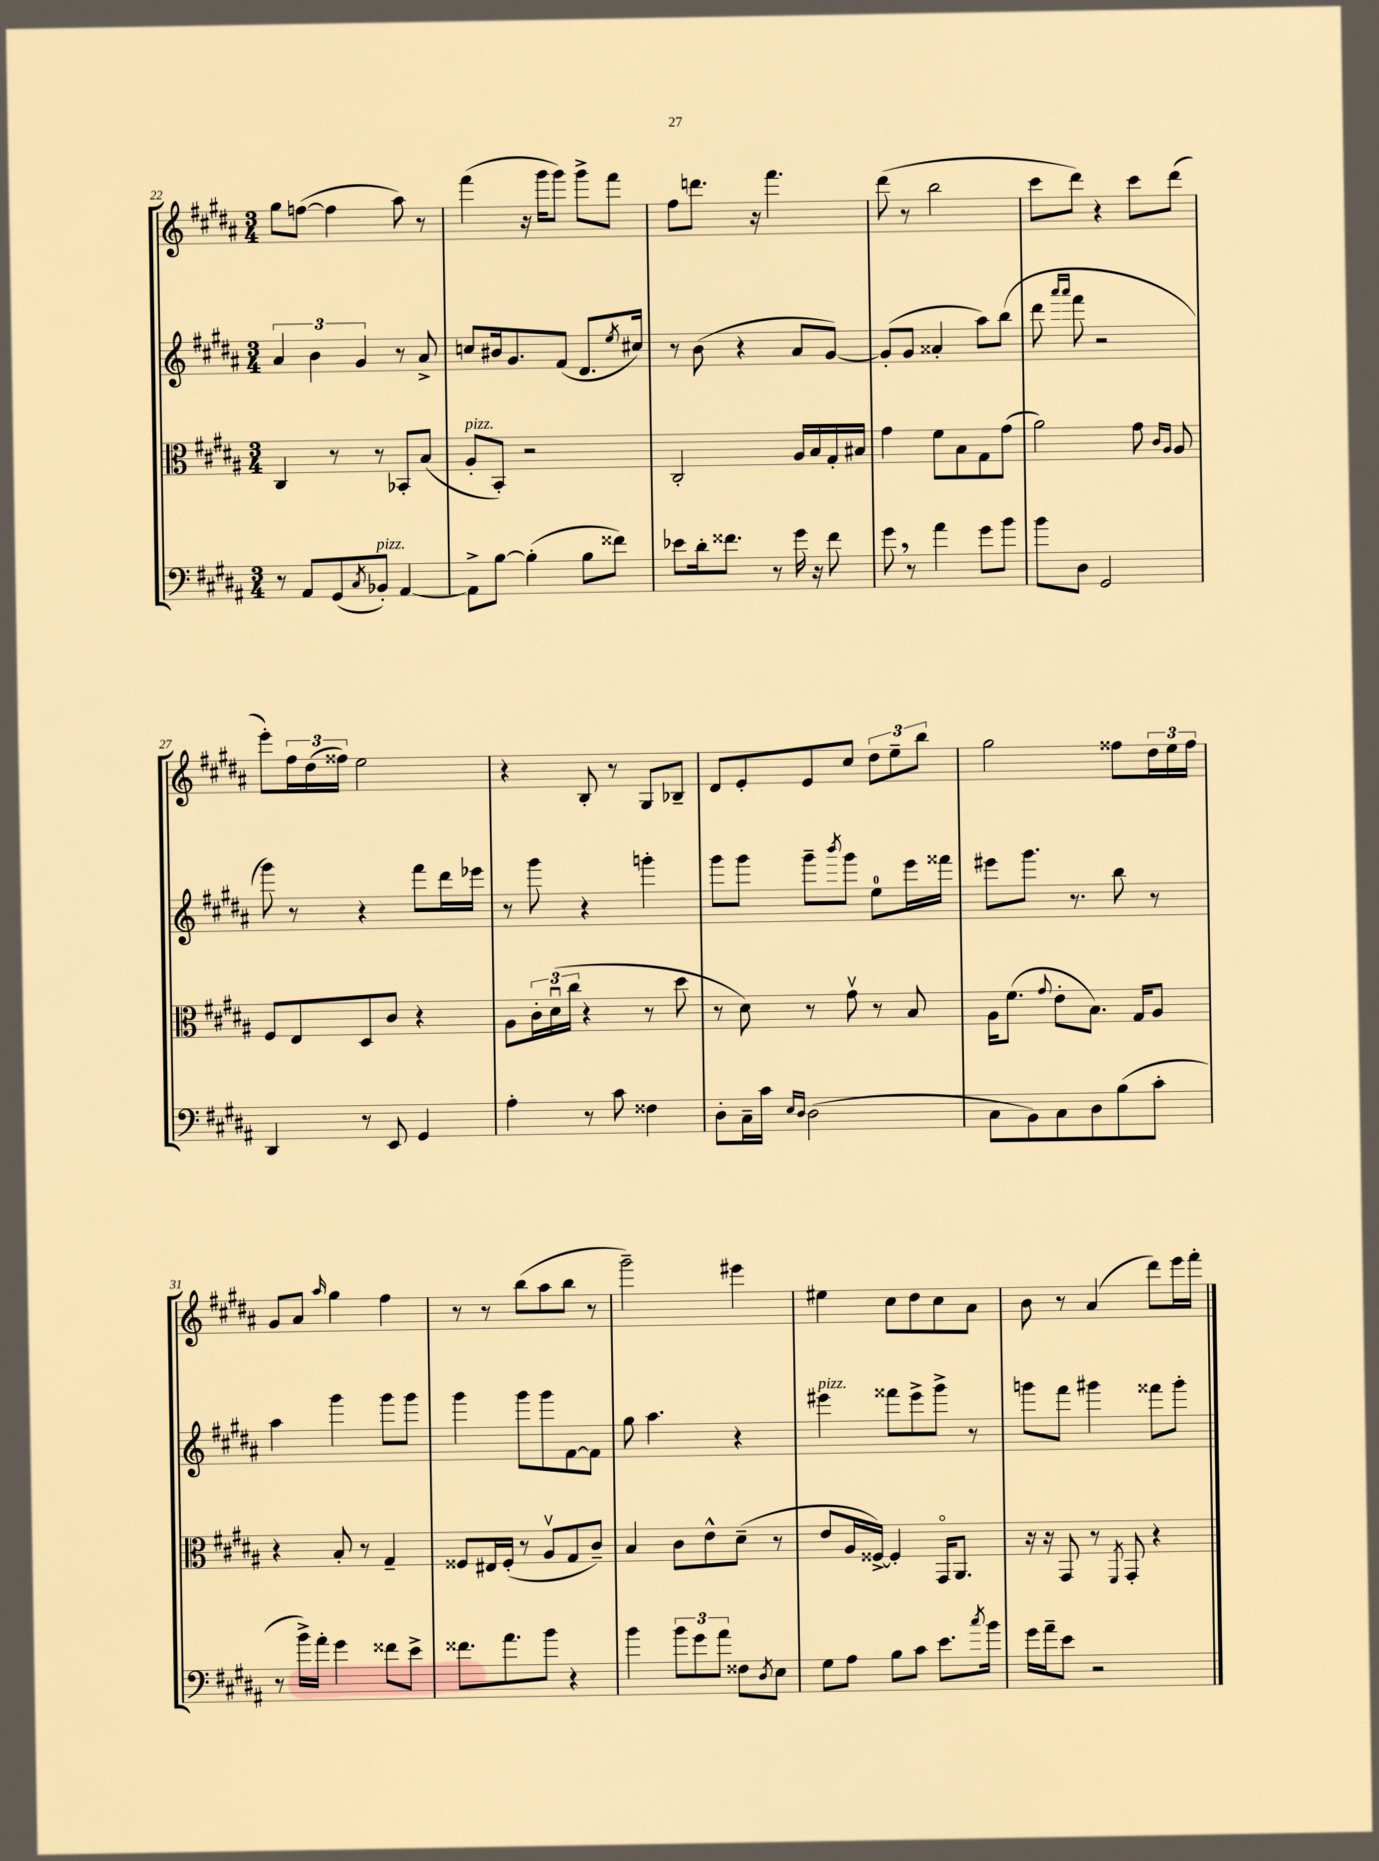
<<
\new StaffGroup <<
\new Staff = "s0" {
    \clef treble \key b \major \numericTimeSignature \time 3/4
    gis''8 f''8~( f''4 ais''8) r8 |
    fis'''4( r16 gis'''16 gis'''8) gis'''8-> fis'''8 |
    fis''8 d'''8. r16 fis'''4. |
    dis'''8( r8 b''2 |
    cis'''8 dis'''8) r4 cis'''8 dis'''8( |
    e'''8-.) \tuplet 3/2 { fis''16 dis''16( fisis''16) } e''2 |
    r4 b8-. r8 gis8 bes8-- |
    dis'8 e'8-. e'8 cis''8 \tuplet 3/2 { dis''8 e''8-- b''8 } |
    gis''2 fisis''8 \tuplet 3/2 { dis''16 e''16 fisis''16 } |
    gis'8 ais'8 \grace { ais''16 } gis''4 fis''4 |
    r8 r8 b''8( ais''8 b''8 r8 |
    gis'''2--) eis'''4 |
    eis''4 cis''8 dis''8 cis''8 ais'8 |
    b'8 r8 ais'4( dis'''8) e'''16 fis'''16-. \bar "|." |
}
\new Staff = "s1" {
    \clef treble \key b \major \numericTimeSignature \time 3/4
    \tuplet 3/2 { ais'4 b'4 gis'4 } r8 ais'8-> |
    c''8 bis'16 gis'8. fis'8( dis'8. \acciaccatura { e''8 } cis''16) |
    r8 b'8( r4 ais'8 gis'8~) |
    gis'8-.( gis'8 aisis'4-. ais''8) b''8( |
    dis'''8 \grace { ais'''16 ais'''16 } fis'''8 r2 |
    gis'''8) r8 r4 fis'''8 dis'''16 ees'''16 |
    r8 gis'''8 r4 g'''4-. |
    gis'''8 gis'''8 gis'''8-- \acciaccatura { b'''8 } gis'''8 e''8-0 e'''16 fisis'''16 |
    eis'''8 gis'''8. r8. b''8 r8 |
    ais''4 gis'''4 gis'''8 gis'''8 |
    gis'''4 gis'''8 gis'''8 fis'8~ fis'8 |
    gis''8 ais''4. r4 |
    eis'''4^\markup { \italic "pizz." } fisis'''8 eis'''8-> gis'''8-> r8 |
    g'''8 fis'''8 gis'''4 fisis'''8 gis'''8-. \bar "|." |
}
\new Staff = "s2" {
    \clef alto \key b \major \numericTimeSignature \time 3/4
    cis4 r8 r8 bes,8-. b8( |
    ais8-.^\markup { \italic "pizz." } b,8-.) r2 |
    cis2-. ais16 b16 gis16-. bis16 |
    gis'4 fis'8 b8 gis8 gis'8( |
    ais'2) gis'8 \grace { cis'16 ais16 } ais8 |
    fis8 e8 dis8 cis'8 r4 |
    ais8 \tuplet 3/2 { cis'16-. dis'16\downbow( cis''16 } r4 r8 dis''8 |
    r8 dis'8) r8 gis'8\upbow r8 b8 |
    ais16 fis'8.( \appoggiatura { gis'8 } e'8-. b8.) gis16 ais8 |
    r4 b8-. r8 gis4-- |
    fisis8 eis16 fisis16-.( r8 ais8\upbow gis8 cis'8--) |
    b4 cis'8 e'8-^ dis'8--( r8 |
    e'8 ais16 fisis16~->) fisis4-. gis,16\flageolet ais,8. |
    r16 r16 gis,8 r8 \acciaccatura { fis,8 } gis,8-. r4 \bar "|." |
}
\new Staff = "s3" {
    \clef bass \key b \major \numericTimeSignature \time 3/4
    r8 ais,8 gis,8( \acciaccatura { cis8 } bes,8-.^\markup { \italic "pizz." }) ais,4~ |
    ais,8-> b8~ b4-.( b8 fisis'8) |
    ees'8 dis'16-. fisis'8. r8 gis'16 r16 fisis'8 |
    gis'8 \breathe r8 ais'4 gis'8 b'8 |
    b'8 dis8 gis,2 |
    dis,4 r8 e,8 gis,4 |
    ais4-. r8 cis'8 fisis4 |
    dis8-. cis16-- cis'16 \grace { e16 dis16 } dis2( |
    cis8 b,8) cis8 dis8 b8( cis'8-. |
    r8 b'16->) ais'16-. gis'4 fisis'8 e'8-> |
    fisis'8. ais'8. b'8 r4 |
    b'4 \tuplet 3/2 { b'8 gis'8 ais'8 } fisis8 \acciaccatura { dis8 } e8 |
    gis8 ais8 b8 cis'8 e'8. \acciaccatura { cis''8 } b'16 |
    gis'16 ais'16-- e'8 r2 \bar "|." |
}
>>
>>
\layout { \context { \Score currentBarNumber = #22 } }
